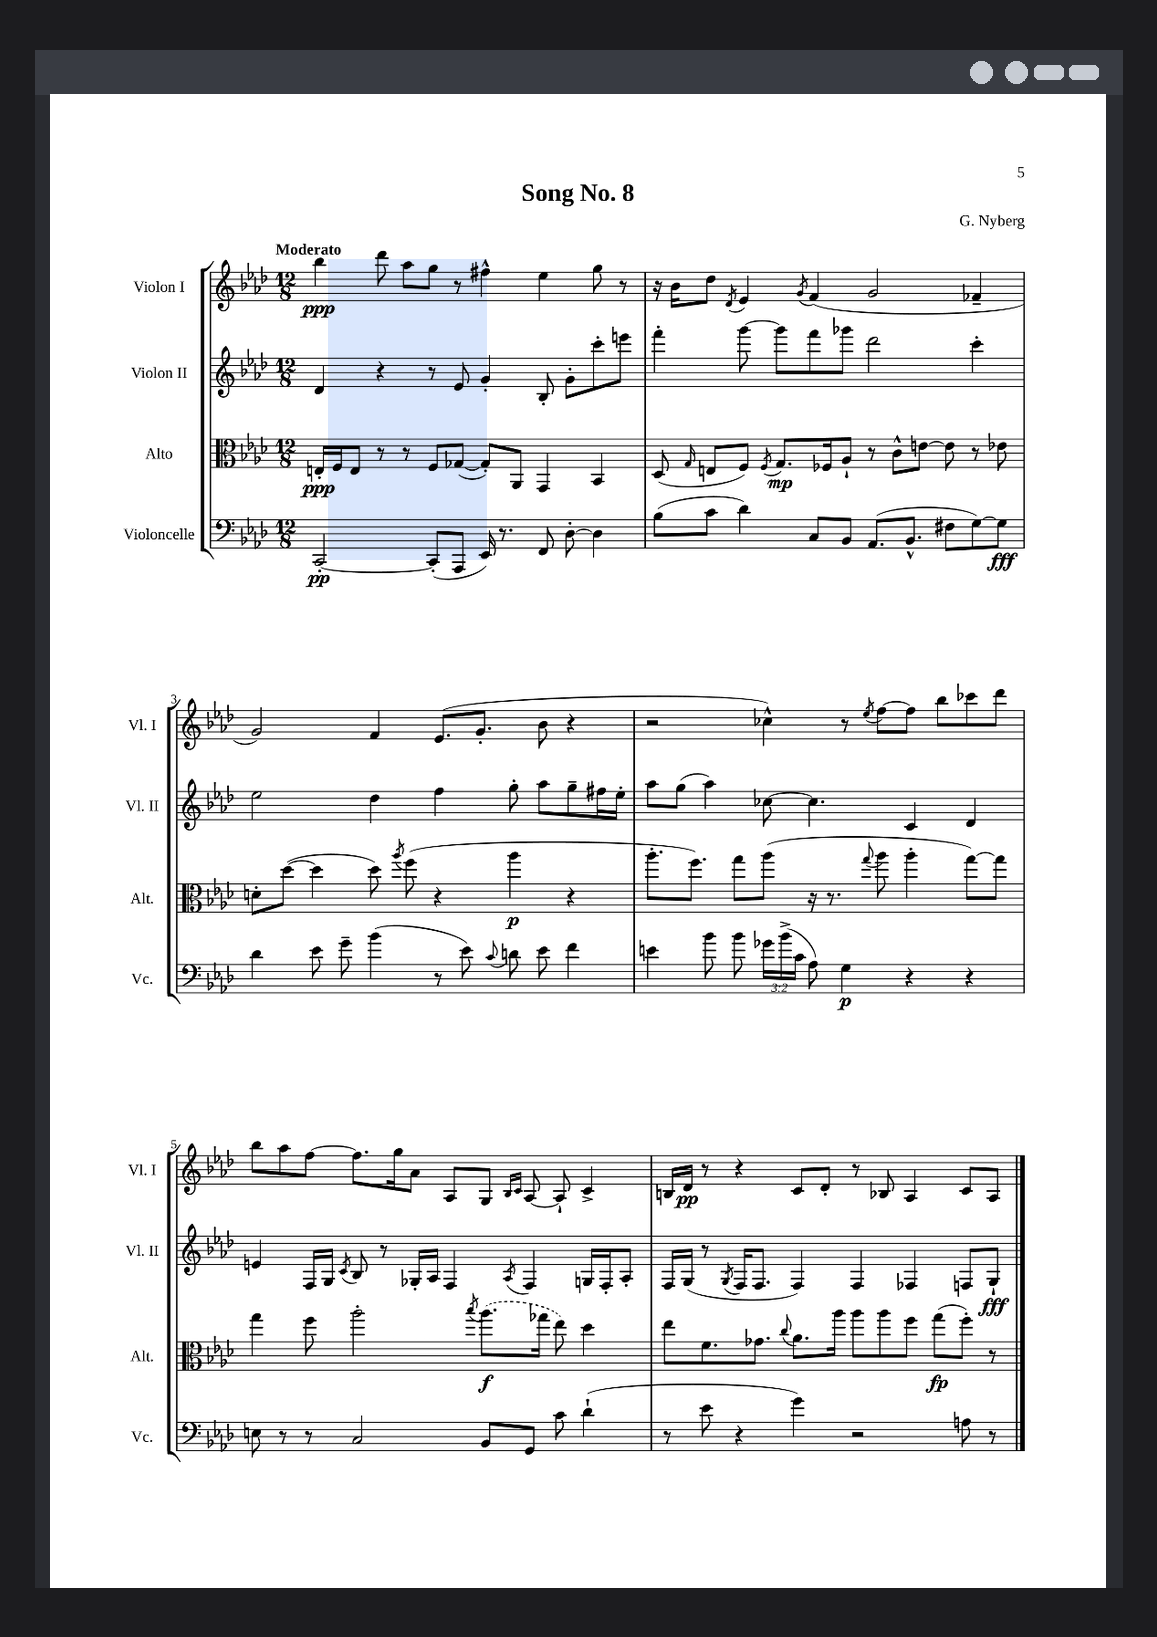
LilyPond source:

\header { title = "Song No. 8" composer = "G. Nyberg" }
<<
\new StaffGroup <<
\new Staff = "s0" \with { instrumentName = "Violon I" shortInstrumentName = "Vl. I" } {
    \clef treble \key aes \major \numericTimeSignature \time 12/8 \tempo "Moderato"
    \autoBeamOff bes''4\ppp des'''8 aes''8[ g''8] r8 fis''4-^ ees''4 g''8 r8 |
    r16 bes'16[ des''8] \acciaccatura { des'8 } ees'4 \acciaccatura { g'8 } f'4( g'2 fes'4-- |
    g'2) f'4 ees'8.[( g'8.]-. bes'8 r4 |
    r2 ces''4-^) r8 \acciaccatura { ees''8 } f''8[~ f''8] bes''8[ ces'''8 des'''8] |
    bes''8[ aes''8 f''8]~ f''8.[ g''16 aes'8] aes8[ g8] \grace { bes16[ c'16] } aes8~ aes8-! c'4-> |
    b16[ des'16]\pp r8 r4 c'8[ des'8]-. r8 bes8 aes4 c'8[ aes8] \bar "|." |
}
\new Staff = "s1" \with { instrumentName = "Violon II" shortInstrumentName = "Vl. II" } {
    \clef treble \key aes \major \numericTimeSignature \time 12/8
    \autoBeamOff des'4 r4 r8 ees'8 g'4-. bes8-. g'8[-. c'''8-. e'''8] |
    f'''4-. g'''8~ g'''8[ f'''8 ges'''8] des'''2 c'''4-. |
    ees''2 des''4 f''4 g''8-. aes''8[ g''8-- fis''16 ees''16]-. |
    aes''8[ g''8]( aes''4) ces''8~ ces''4. c'4 des'4 |
    e'4 f16[ g16] \acciaccatura { c'8 } bes8 r8 ges16[-. aes16] f4 \acciaccatura { aes8 } f4 g16[ f16-. aes8]-. |
    f16[ g16]( r8 \acciaccatura { g8 } f16[ f8.] f4) f4 fes4 f8[ g8]-!\fff \bar "|." |
}
\new Staff = "s2" \with { instrumentName = "Alto" shortInstrumentName = "Alt." } {
    \clef alto \key aes \major \numericTimeSignature \time 12/8
    \autoBeamOff e16[-.\ppp f16 e8] r8 r8 f8[ ges8]~( ges8[-.) aes,8] g,4 bes,4 |
    des8( \grace { g16 } e8[ f8]) \acciaccatura { f8 } g8.[\mp fes16 aes8]-! r8 c'8[-^ e'8]~ e'8 r8 ees'8 |
    d'8[-. des''8]~( des''4 des''8) \acciaccatura { aes''8 } f''8( r4 aes''4\p r4 |
    aes''8.[-. f''8.]) g''8[ aes''8]( r16 r8. \appoggiatura { g''8 } aes''8 aes''4-. g''8[~) g''8] |
    g''4 f''8 aes''2-. \acciaccatura { bes''8 } \once \slurDashed aes''8.[\f( ges''16] ees''8) des''4 |
    ees''8[ f'8. ges'8.] \appoggiatura { c''8 } aes'8.[ aes''16] aes''8[ aes''8 f''8] g''8[\fp( f''8]-.) r8 \bar "|." |
}
\new Staff = "s3" \with { instrumentName = "Violoncelle" shortInstrumentName = "Vc." } {
    \clef bass \key aes \major \numericTimeSignature \time 12/8 \override Staff.TupletNumber.text = #tuplet-number::calc-fraction-text
    \autoBeamOff c,2~-.\pp c,8[-.( aes,,8] ees,16) r8. f,8 des8~-. des4 |
    bes8[( c'8] des'4) c8[ bes,8] aes,8.[( bes,8.]-^ fis8[ g8~) g8]\fff |
    des'4 ees'8 g'8-- bes'4( r8 ees'8) \appoggiatura { c'8 } d'8 ees'8 f'4 |
    e'4 bes'8 bes'8 \tuplet 3/2 { ges'16[ bes'16->( c'16] } aes8) g4\p r4 r4 |
    e8 r8 r8 c2 bes,8[ g,8] c'8 des'4-!( |
    r8 ees'8 r4 g'4) r2 a8 r8 \bar "|." |
}
>>
>>
